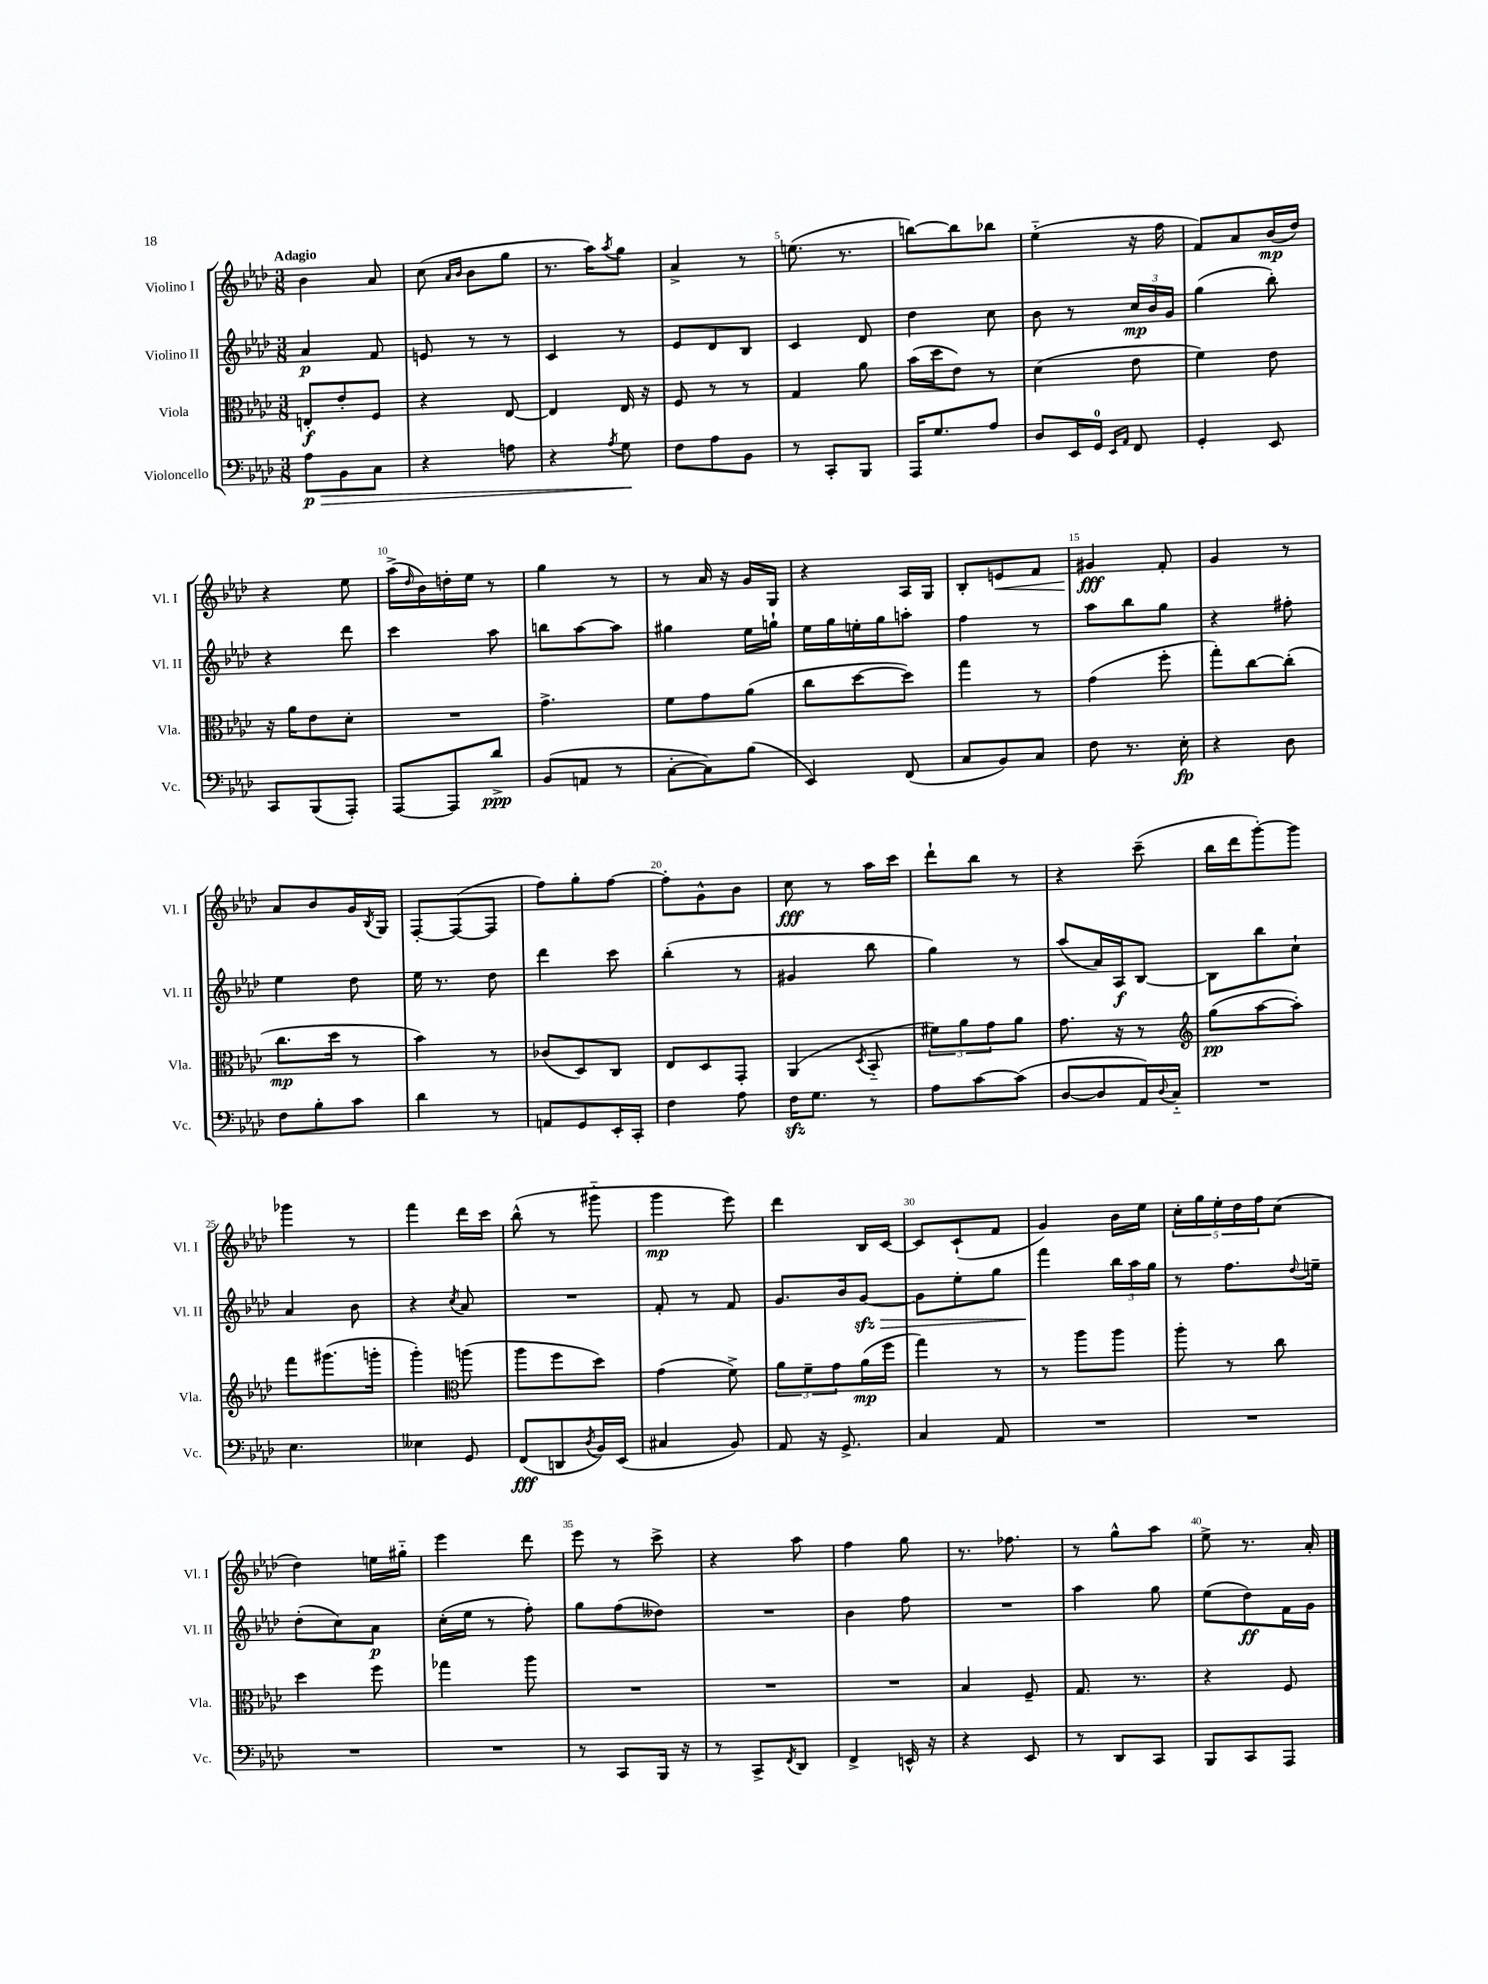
<<
\new StaffGroup <<
\new Staff = "s0" \with { instrumentName = "Violino I" shortInstrumentName = "Vl. I" } {
    \clef treble \key aes \major \numericTimeSignature \time 3/8 \tempo "Adagio"
    bes'4 aes'8 |
    c''8( \grace { aes'16 bes'16 } bes'8 g''8 |
    r8. aes''16) \acciaccatura { aes''8 } g''8 |
    aes'4-> r8 |
    e''8.( r8. |
    b''8~) b''8 bes''8 |
    ees''4-_( r16 f''16 |
    f'8) aes'8 bes'16\mp( des''16) |
    r4 ees''8 |
    aes''16->( \grace { des''16 } bes'16) d''16-. ees''16 r8 |
    g''4 r8 |
    r8 aes'16 r16 g'16 g16 |
    r4 aes16 g16 |
    bes8-. e'8\< f'8 |
    gis'4\fff\! f'8-. |
    g'4 r8 |
    aes'8 bes'8 g'16 \acciaccatura { bes8 } g16 |
    f8~-. f8~( f8 |
    f''8) g''8-. f''8~ |
    f''8-. g'8-^ bes'8 |
    c''8\fff r8 aes''16 c'''16 |
    des'''8-! bes''8 r8 |
    r4 c'''8--( |
    bes''16 des'''16 g'''8~-.) g'''8 |
    ges'''4 r8 |
    f'''4 des'''16 c'''16 |
    bes''8-^( r8 gis'''8-_ |
    g'''4\mp ees'''8) |
    des'''4 bes16 c'16~ |
    c'8 c'8-!( f'8 |
    g'4) bes'16 ees''16 |
    \tuplet 5/4 { c''16-. g''16 ees''16-. des''16 f''16 } c''8( |
    des''4) e''16 gis''16-_ |
    ees'''4 des'''8 |
    ees'''8 r8 c'''8-> |
    r4 aes''8 |
    f''4 g''8 |
    r8. fes''8. |
    r8 g''8-^ aes''8 |
    ees''8-> r8. aes'16-. \bar "|." |
}
\new Staff = "s1" \with { instrumentName = "Violino II" shortInstrumentName = "Vl. II" } {
    \clef treble \key aes \major \numericTimeSignature \time 3/8
    aes'4\p f'8 |
    e'8 r8 r8 |
    c'4 r8 |
    ees'8 des'8 bes8 |
    c'4 des'8 |
    des''4 c''8 |
    bes'8 r8 \tuplet 3/2 { c''16\mp bes'16 g'16 } |
    g''4( bes''8-.) |
    r4 des'''8 |
    c'''4 aes''8 |
    b''8 aes''8~ aes''8 |
    gis''4 ees''16 g''16-! |
    ees''16 g''16 e''16-. g''16 a''8-. |
    f''4 r8 |
    aes''8 bes''8 g''8 |
    r4 fis''8-. |
    ees''4 des''8 |
    ees''16 r8. des''8 |
    des'''4 c'''8 |
    bes''4-.( r8 |
    gis'4 bes''8 |
    g''4) r8 |
    aes''8( aes'16) aes16\f bes8~ |
    bes8 bes''8 c''8-! |
    aes'4 bes'8 |
    r4 \acciaccatura { c''8 } aes'8 |
    R4. |
    f'8-. r8 f'8 |
    g'8. bes'16 g'8~\sfz\> |
    g'8 ees''8-. g''8 |
    f'''4\! \tuplet 3/2 { bes''16 aes''16 g''16 } |
    r8 f''8. \appoggiatura { des''8 } e''16-- |
    des''8-.( c''8) aes'8\p |
    c''16-.( ees''16 r8 f''8-.) |
    g''8 f''8( deses''8) |
    R4. |
    bes'4 f''8 |
    R4. |
    aes''4 g''8 |
    ees''8( des''8\ff) f'16 g'16 \bar "|." |
}
\new Staff = "s2" \with { instrumentName = "Viola" shortInstrumentName = "Vla." } {
    \clef alto \key aes \major \numericTimeSignature \time 3/8
    e8-.\f ees'8-. f8 |
    r4 ees8~ |
    ees4 ees16 r16 |
    f8 r8 r8 |
    g4 aes'8 |
    bes'16( des''16 ees'8) r8 |
    des'4( ees'8 |
    f'4) ees'8 |
    r16 aes'16 ees'8 des'8-. |
    R4. |
    g'4.-> |
    f'8 g'8 aes'8( |
    c''8 des''8~ des''8) |
    g''4 r8 |
    g'4( f''8-. |
    g''8-.) c''8~ c''8-.( |
    c''8.\mp des''16 r8 |
    bes'4) r8 |
    ces'8( des8) c8 |
    ees8 des8 g,8-. |
    aes,4( \acciaccatura { des8 } bes,8-_ |
    \tuplet 3/2 { fis'8) aes'8 g'8 } aes'8 |
    g'8. r16 r8 |
    \clef treble g''8\pp( aes''8~ aes''8-.) |
    f'''8 gis'''8.( g'''16-. |
    g'''4-.) \clef alto a''8( |
    aes''8 f''8 des''8) |
    g'4( f'8->) |
    \tuplet 3/2 { aes'8 f'8-- g'8 } aes'16\mp( f''16 |
    g''4) r8 |
    r8 aes''8 aes''8 |
    aes''8-. r8 c''8 |
    des''4 f''8 |
    ges''4 aes''8 |
    R4. |
    R4. |
    R4. |
    bes4 f8-- |
    g8. r8. |
    r4 f8 \bar "|." |
}
\new Staff = "s3" \with { instrumentName = "Violoncello" shortInstrumentName = "Vc." } {
    \clef bass \key aes \major \numericTimeSignature \time 3/8
    aes8\p\> bes,8 c8 |
    r4 a8 |
    r4 \acciaccatura { aes8 } g8\! |
    f8 aes8 bes,8 |
    r8 c,8-. bes,,8 |
    aes,,16 g8. aes8 |
    des8 ees,16 g,16-0 \grace { ees,16 aes,16 } f,8 |
    g,4-. ees,8 |
    c,8 bes,,8( aes,,8-.) |
    aes,,8~ aes,,8 des'8->\ppp |
    bes,8( a,8 r8 |
    c8~-. c8) bes8( |
    ees,4) f,8( |
    c8 bes,8) c8 |
    f8 r8. ees16-.\fp |
    r4 des8 |
    f8 bes8-. c'8 |
    des'4 r8 |
    a,8 g,8 ees,16-. c,16-. |
    f4 aes8 |
    f16\sfz g8. r8 |
    aes8 c'8~ c'8( |
    des8~ des8 aes,16) \appoggiatura { des8 } c16-_ |
    R4. |
    ees4. |
    eeses4 g,8 |
    f,8\fff( d,8 \acciaccatura { des8 } bes,16) ees,16( |
    cis4 bes,8) |
    aes,8 r16 g,8.-> |
    c4 aes,8 |
    R4. |
    R4. |
    R4. |
    R4. |
    r8 c,8 bes,,16 r16 |
    r8 c,8-> \acciaccatura { f,8 } des,8 |
    f,4-> e,16-^ r16 |
    r4 ees,8 |
    r8 des,8 c,8 |
    bes,,8 c,8 aes,,8 \bar "|." |
}
>>
>>
\layout { \context { \Score \override BarNumber.break-visibility = ##(#f #t #t) barNumberVisibility = #(every-nth-bar-number-visible 5) } }
